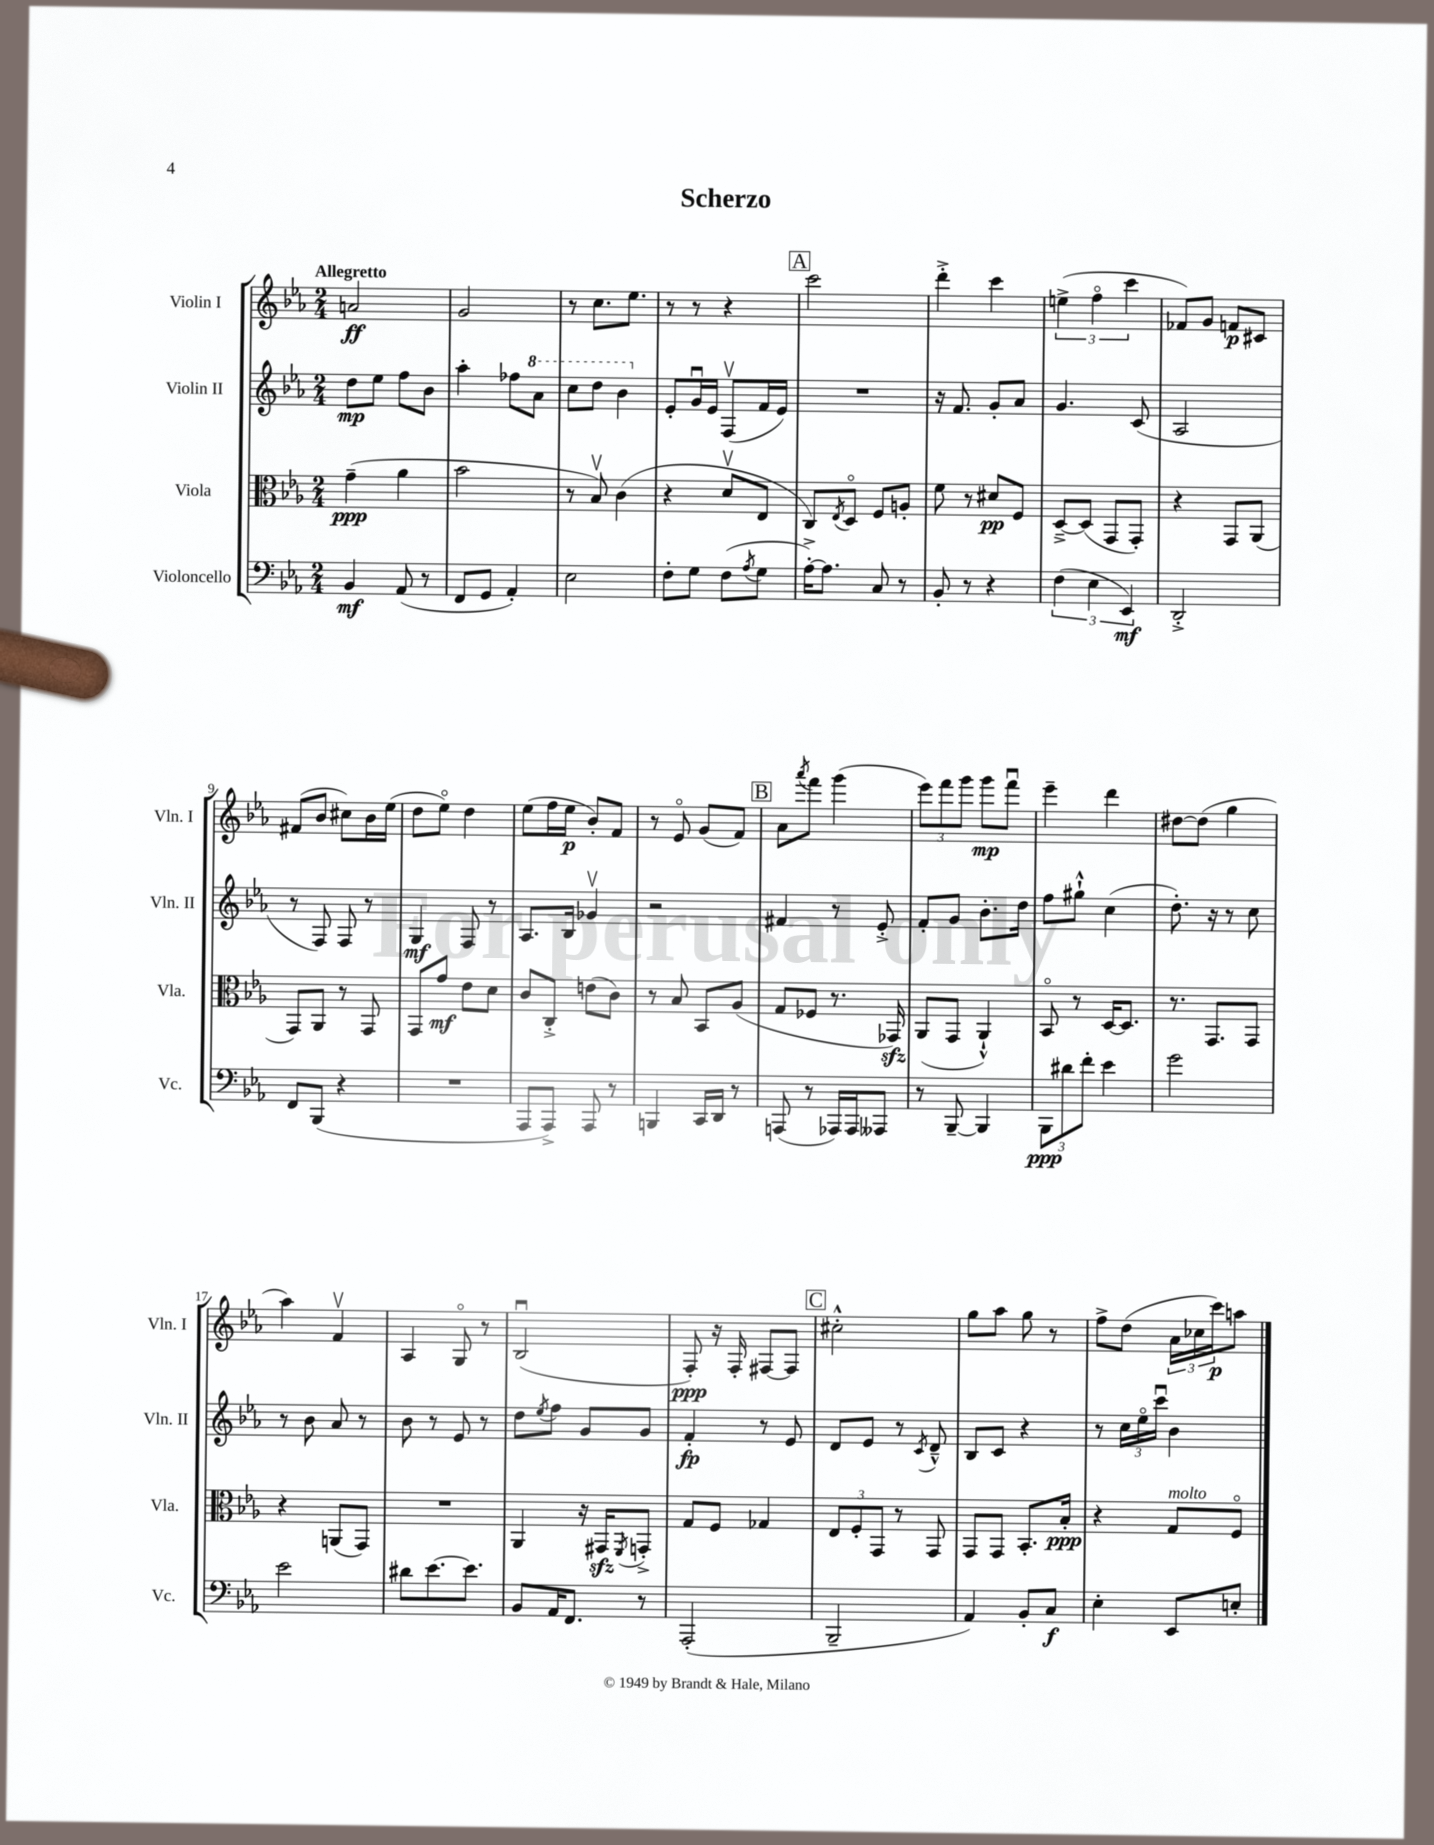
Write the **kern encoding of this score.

**kern	**kern	**kern	**kern
*staff4	*staff3	*staff2	*staff1
*clefF4	*clefC3	*clefG2	*clefG2
*k[b-e-a-]	*k[b-e-a-]	*k[b-e-a-]	*k[b-e-a-]
*M2/4	*M2/4	*M2/4	*M2/4
4BB-/	(4g~\	8dd\L	2a/
.	.	8ee-\J	.
(8AA-/	4a-\	8ff\L	.
8r	.	8b-\J	.
=	=	=	=
8FF/L	2b-\	4aa-'\	2g/
8GG/J	.	.	.
4AA-'/)	.	8ff-\L	.
.	.	8aa-\J	.
=	=	=	=
2E-\	8r	8ccc\L	8r
.	8B-v/)	8ddd\J	8.cc\L
.	(4c\	4bb-\	.
.	.	.	8.ee-\J
=	=	=	=
8F'\L	4r	8e-'/L	8r
8G\J	.	16gu/L	8r
.	.	16e-/JJ	.
(8F\L	8dv/L	(8Fv/L	4r
8qA-/	.	.	.
8G\J	8E-/J	16f/L	.
.	.	16e-/JJ)	.
=	=	=	=
[16A-'^\LK)	8C/L)	2r	2ccc\
8.A-\]J	.	.	.
.	8qE-/	.	.
.	8Do/J	.	.
8C/	8F/L	.	.
8r	8A'/J	.	.
=	=	=	=
8BB-'/	8f\	16r	4ddd'^\
.	.	8.f/	.
8r	8r	.	.
4r	8d#/L	8g'/L	4ccc\
.	8F/J	8a-/J	.
=	=	=	=
(6F\	[8D~^/L	4.g/	(6ee^\
.	(8D/]J	.	.
6E-\	.	.	6ffo\
.	8GG/L	.	.
6EE-/)	.	.	6ccc\
.	8GG'/J)	(8c/	.
=	=	=	=
2DD'^/	4r	2A-/	8f-/L)
.	.	.	8g/J
.	8GG/L	.	8f/L
.	(8AA-/J	.	8c#/J
=	=	=	=
8FF/L	8GG/L)	8r	(8f#/L
(8BBB-/J	8AA-/J	8F/)	8b-/J
4r	8r	8F/	8cc#\L)
.	8GG/	8r	16b-\L
.	.	.	(16ee-\JJ
=	=	=	=
2r	8GG/L	4G/	8dd\L
.	8g/J	.	8ee-o\J)
.	8e-\L	8F/	4dd\
.	8d\J	8r	.
=	=	=	=
8AAA-/L	8c/L	8.A-/L	(8ee-\L
8AAA-^/J)	8C'^/J	.	16ff\L
.	.	16B-/Jk	16ee-\JJ
8AAA-/	(8e\L	4g-v/	8b-'/L)
8r	8c\J)	.	8f/J
=	=	=	=
4BBB/	8r	2r	8r
.	8B-/	.	8e-o/
16CC/LL	8BB-/L	.	(8g/L
16DD/JJ	.	.	.
8r	(8A-/J	.	8f/J)
=	=	=	=
(8AAA/	8G/L	4f#/	8a-\L
.	.	.	8qaaa-/
8r	8F-/J	.	8fff\J
16AAA-/LL)	8.r	8r	(4ggg\
16AAA-/J	.	.	.
8AAA--/J	.	8e-'^/	.
.	16GG-/)	.	.
=	=	=	=
8r	(8AA-/L	8f'/L	12eee-\L)
.	.	.	12fff\
[8BBB-~/	8GG/J	8g/J	.
.	.	.	12ggg\J
4BBB-/]	4AA-`^^/)	8.b-'\L	8ggg\L
.	.	.	8fffu\J
.	.	16dd\Jk	.
=	=	=	=
12BBB-\L	8BB-o/	8ff\L	4eee-~\
12d#\	.	.	.
.	8r	8gg#`^^\J	.
12f'\J	.	.	.
4e-\	[16D/LK	(4cc\	4ddd\
.	8.D/]J	.	.
=	=	=	=
2g\	8.r	8.dd'\)	[8dd#\L
.	.	.	(8dd#\]J
.	8.GG/L	16r	.
.	.	8r	4gg\
.	8GG/J	8cc\	.
=	=	=	=
2e-\	4r	8r	4aa-\)
.	.	8b-\	.
.	(8AA/L	8a-/	4fv/
.	8GG/J)	8r	.
=	=	=	=
8d#\L	2r	8b-\	4A-/
[8.e-\	.	8r	.
.	.	8e-/	8Go/
8.e-\]J	.	.	.
.	.	8r	8r
=	=	=	=
8BB-/L	4AA-/	8dd\L	(2B-u/
.	.	8qee-/	.
16AA-/K	.	8ff\J	.
8.FF/J	.	.	.
.	16r	8g/L	.
.	16GG#/LK	.	.
.	8qFF/	.	.
8r	8GG'^/J	8g/J	.
=	=	=	=
(2AAA-'/	8G/L	4f'/	8F'/)
.	8F/J	.	16r
.	.	.	16F'/
.	4G-/	8r	[8F#/L
.	.	8e-/	8F#/]J
=	=	=	=
2BBB-~/	12E-/L	8d/L	2cc#'^^\
.	12F'/	.	.
.	.	8e-/J	.
.	12GG/J	.	.
.	8r	8r	.
.	.	8qc/	.
.	8GG/	8d~^^/	.
=	=	=	=
4AA-/)	8GG/L	8B-/L	8gg\L
.	8GG/J	8c/J	8aa-\J
8BB-'/L	8.BB-'/L	4r	8gg\
8C/J	.	.	8r
.	16B-'/Jk	.	.
=	=	=	=
4E-'\	4r	8r	8ff^\L
.	.	24cc\LL	(8dd\J
.	.	24ee-o\	.
.	.	24cccu\JJ	.
8EE-/L	8G/L	4b-\	24a-\LL
.	.	.	24cc-\
.	.	.	24ccc\J)
8E'/J	8Fo/J	.	8aa\J
==	==	==	==
*-	*-	*-	*-
